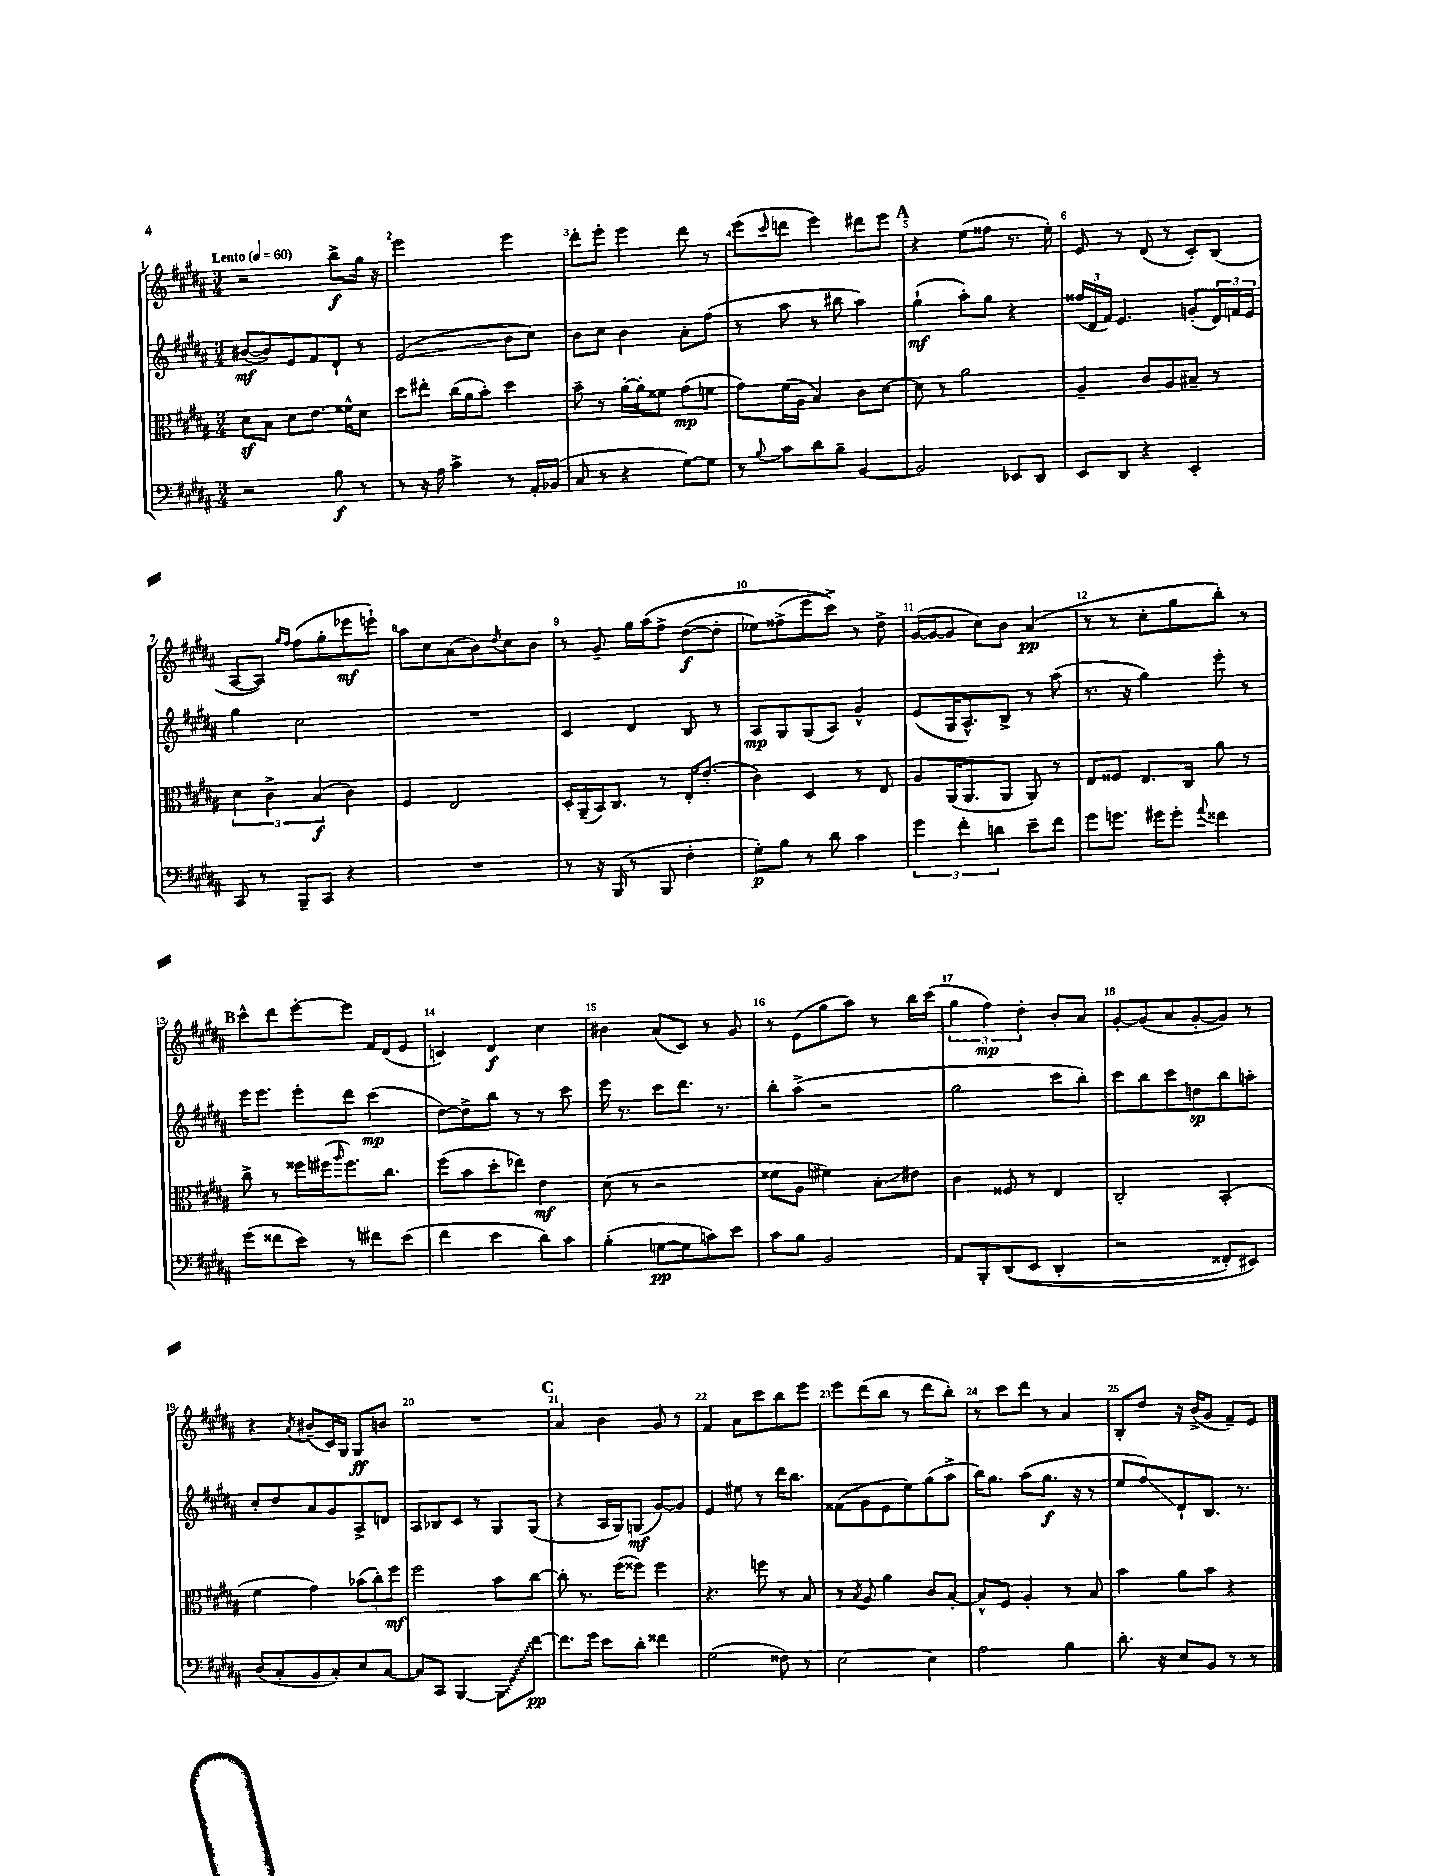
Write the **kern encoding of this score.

**kern	**kern	**kern	**kern
*staff4	*staff3	*staff2	*staff1
*clefF4	*clefC3	*clefG2	*clefG2
*k[f#c#g#d#a#]	*k[f#c#g#d#a#]	*k[f#c#g#d#a#]	*k[f#c#g#d#a#]
*M3/4	*M3/4	*M3/4	*M3/4
*MM60	*MM60	*MM60	*MM60
2r	8d#	([8b#	2r
.	8B	8b#])	.
.	8d#	8e	.
.	8.e	8f#	.
8B	.	8d#`	8bb^
.	16f##^^	.	.
8r	8d#	8r	16gg#
.	.	.	16r
=	=	=	=
8r	8dd#	(2e	2eee
16r	8ee#'	.	.
16A#	.	.	.
4c#^	(16cc#	.	.
.	16a#	.	.
.	8b')	.	.
8r	4dd#	8b	4eee
16AA#'	.	8cc#)	.
(16BB-	.	.	.
=	=	=	=
8C#	8b~	8b	8ddd#'
8r	8r	8cc#	8eee'
4r	[16a#'	4b	4eee
.	16a#']	.	.
.	8f##	.	.
[8G#)	(8g#	8a#'	8ddd#
8G#]	8f	(8ff#	8r
=	=	=	=
8r	8g#)	8r	(8eee
8qqB	.	.	16qqccc#
8c#	(16f#	8aa#	8ddd
.	16A#	.	.
8d#	4B)	8r	4eee)
8B~	.	8bb#	.
[4BB	8c#	4aa#)	8ddd#
.	[8d#	.	8eee
=	=	=	=
2BB]	8d#]	(4gg#`	4r
.	8r	.	.
.	2a#	8aa#')	(8ee
.	.	8gg#	8ff##
8EE-	.	4r	8.r
8DD#	.	.	.
.	.	.	16ee')
=	=	=	=
8EE	4A#~	(24ff##	8e
.	.	24d#	.
.	.	24f#)	.
8DD#	.	4.e	8r
4r	8c#	.	(8d#
.	8A#	.	8r
4EE'	8B#~	(8g'	8c#')
.	8r	24d#)	(8B
.	.	24f	.
.	.	24e	.
=	=	=	=
8CC#	6d#	4gg#	[8A#
8r	.	.	8A#])
.	6c#^	.	.
.	.	.	16qqgg#
.	.	.	16qqff#
8BBB~	.	2cc#	(8ff#
.	(6B	.	.
8CC#	.	.	8gg#'
4r	4c#)	.	8eee-
.	.	.	8eee`)
=	=	=	=
2.r	4F#	2.r	8aa#
.	.	.	8cc#
.	2E	.	(8a#
.	.	.	8b)
.	.	.	8qdd#
.	.	.	8cc#
.	.	.	8b
=	=	=	=
8r	16D#'	4c#	8r
.	(16AA#~	.	.
16r	16BB)	.	8g#~
(16BBB	8.C#	.	.
8r	.	4d#	16gg#
.	.	.	&(16aa#
8BBB	8r	.	8ff#^
4F#'	16E'	8B	([8dd#
.	(8.e'	.	.
.	.	8r	8dd#']
=	=	=	=
8G#')	4c#)	8A#	8ee-)
8B	.	8G#	(8ff##^
8r	4D#	(8G#	8eee
8d#	.	8A#)	8ccc#^)&)
4c#	8r	4g#^^	8r
.	8E	.	8dd#^
=	=	=	=
6g#	8A#	(8e	([16g#
.	.	.	16g#_
.	(16AA#	16G#	8g#]
6f#'	.	.	.
.	8.AA#	8.A#^^)	.
.	.	.	8cc#)
6d	.	.	.
.	8AA#	8B^	8b
8e~	8AA#)	8r	(4a#
8f#	8r	(8aa#	.
=	=	=	=
8g#	8E	8.r	8r
8.g	8F##	.	8r
.	.	16r	.
.	8.E	4gg#)	8cc#'
16g#	.	.	.
8g#'	.	.	8gg#
.	16C#	.	.
8qqa#	.	.	.
4f##	8a#	8eee'	8bb')
.	8r	8r	8r
=	=	=	=
(8g#	8cc#^	16eee	8ccc#^^
.	.	8.eee	.
8f##	8r	.	8ddd#
8e)	16ff##	8eee'	[8eee'
.	(16ff#	.	.
.	16qqaa#	.	.
8r	8.ff#)	8ddd#	8eee]
8f#	.	(4ccc#	16f#
.	8.cc#	.	(16d#
(8e	.	.	8e
=	=	=	=
4f#	(8ff#	[8dd#)	4c)
.	8b	8dd#^]	.
4e	8dd#'	8bb	4d#
.	8ee-)	8r	.
8d#)	4e	8r	4cc#
8c#	.	8ccc#	.
=	=	=	=
(4B'	(8d#	16eee	4b#
.	.	8.r	.
.	8r	.	.
[8G	2r	8ccc#	(8a#
8G]	.	8.ddd#	8c#)
8c)	.	.	8r
.	.	8.r	.
8e	.	.	8g#
=	=	=	=
8c#	8f##	8bb'	8r
8B	8A#	(8aa#^	(8e
2BB	4f#)	2r	8gg#
.	.	.	8aa#)
.	8B'	.	8r
.	8e#	.	16bb
.	.	.	(16ccc#
=	=	=	=
8AA#	4c#	2gg#	6gg#
8BBB'	.	.	.
.	.	.	6ff#)
&((8DD#	8F##	.	.
.	.	.	6dd#'
8EE	8r	.	.
4DD#'	4E	8ccc#	8b'
.	.	8bb')	8a#
=	=	=	=
2r	2C#'	8ccc#	[8g#'
.	.	8bb	(8g#]
.	.	8ccc#	8a#
.	.	8dd	[8g#'
8FF##')	(4BB'	8bb	8g#])
8EE#&)	.	8aa'	8r
=	=	=	=
(8D#	4f#	8cc#'	4r
8C#'	.	8dd#	.
.	.	.	8qa#
8BB	4g#)	8a#	(8b#~
8C#')	.	8g#	16c#)
.	.	.	16G#
8E	(12b-	8A#^	8G#
.	12cc#')	.	.
[8C#	.	8d	8b
.	12ff#	.	.
=	=	=	=
8C#]	2ff#	8A#	2.r
8CC#	.	8B-	.
[4BBB	.	8c#	.
.	.	8r	.
8BBB]	8b	8G#	.
[8f#	[8cc#	(8G#	.
=	=	=	=
8.f#]	8cc#']	4r	4a#
.	8.r	.	.
16g#	.	.	.
8e	.	16A#	4b
.	(16ff#	16G#)	.
8d#'	8ff##)	(8G	.
4f##	4ff##	[8g#)	8g#
.	.	8g#]	8r
=	=	=	=
(2G#	4.r	4e	4f#
.	.	8ee#	8a#
.	8ff	8r	8ccc#
8F##)	8r	16ddd#	8bb
.	.	8.bb	.
8r	8B	.	8eee
=	=	=	=
[2E	8r	(8f##	8eee
.	8qB	.	.
.	8A#	8g#	(8ddd#
.	4a#	8e	8bb
.	.	8ee)	8r
4E]	8c#	(8gg#	8ddd#
.	[8B'	8aa#^	8bb')
=	=	=	=
2A#	8B^^]	16bb)	8r
.	.	8.gg#	.
.	8F#	.	8ccc#
.	4A#'	(8aa#	8ddd#
.	.	8.gg#	8r
4B	8r	.	4a#
.	.	16r	.
.	8B	8r	.
=	=	=	=
8.d#'	4b	8ee	8B'
.	.	8ff#)	8dd#
16r	.	.	.
8E	8a#	8d#`	16r
.	.	.	(16b^
8BB	8b	8.B	8g#
8r	4r	.	8f#~)
.	.	8.r	.
8r	.	.	8e
==	==	==	==
*-	*-	*-	*-
